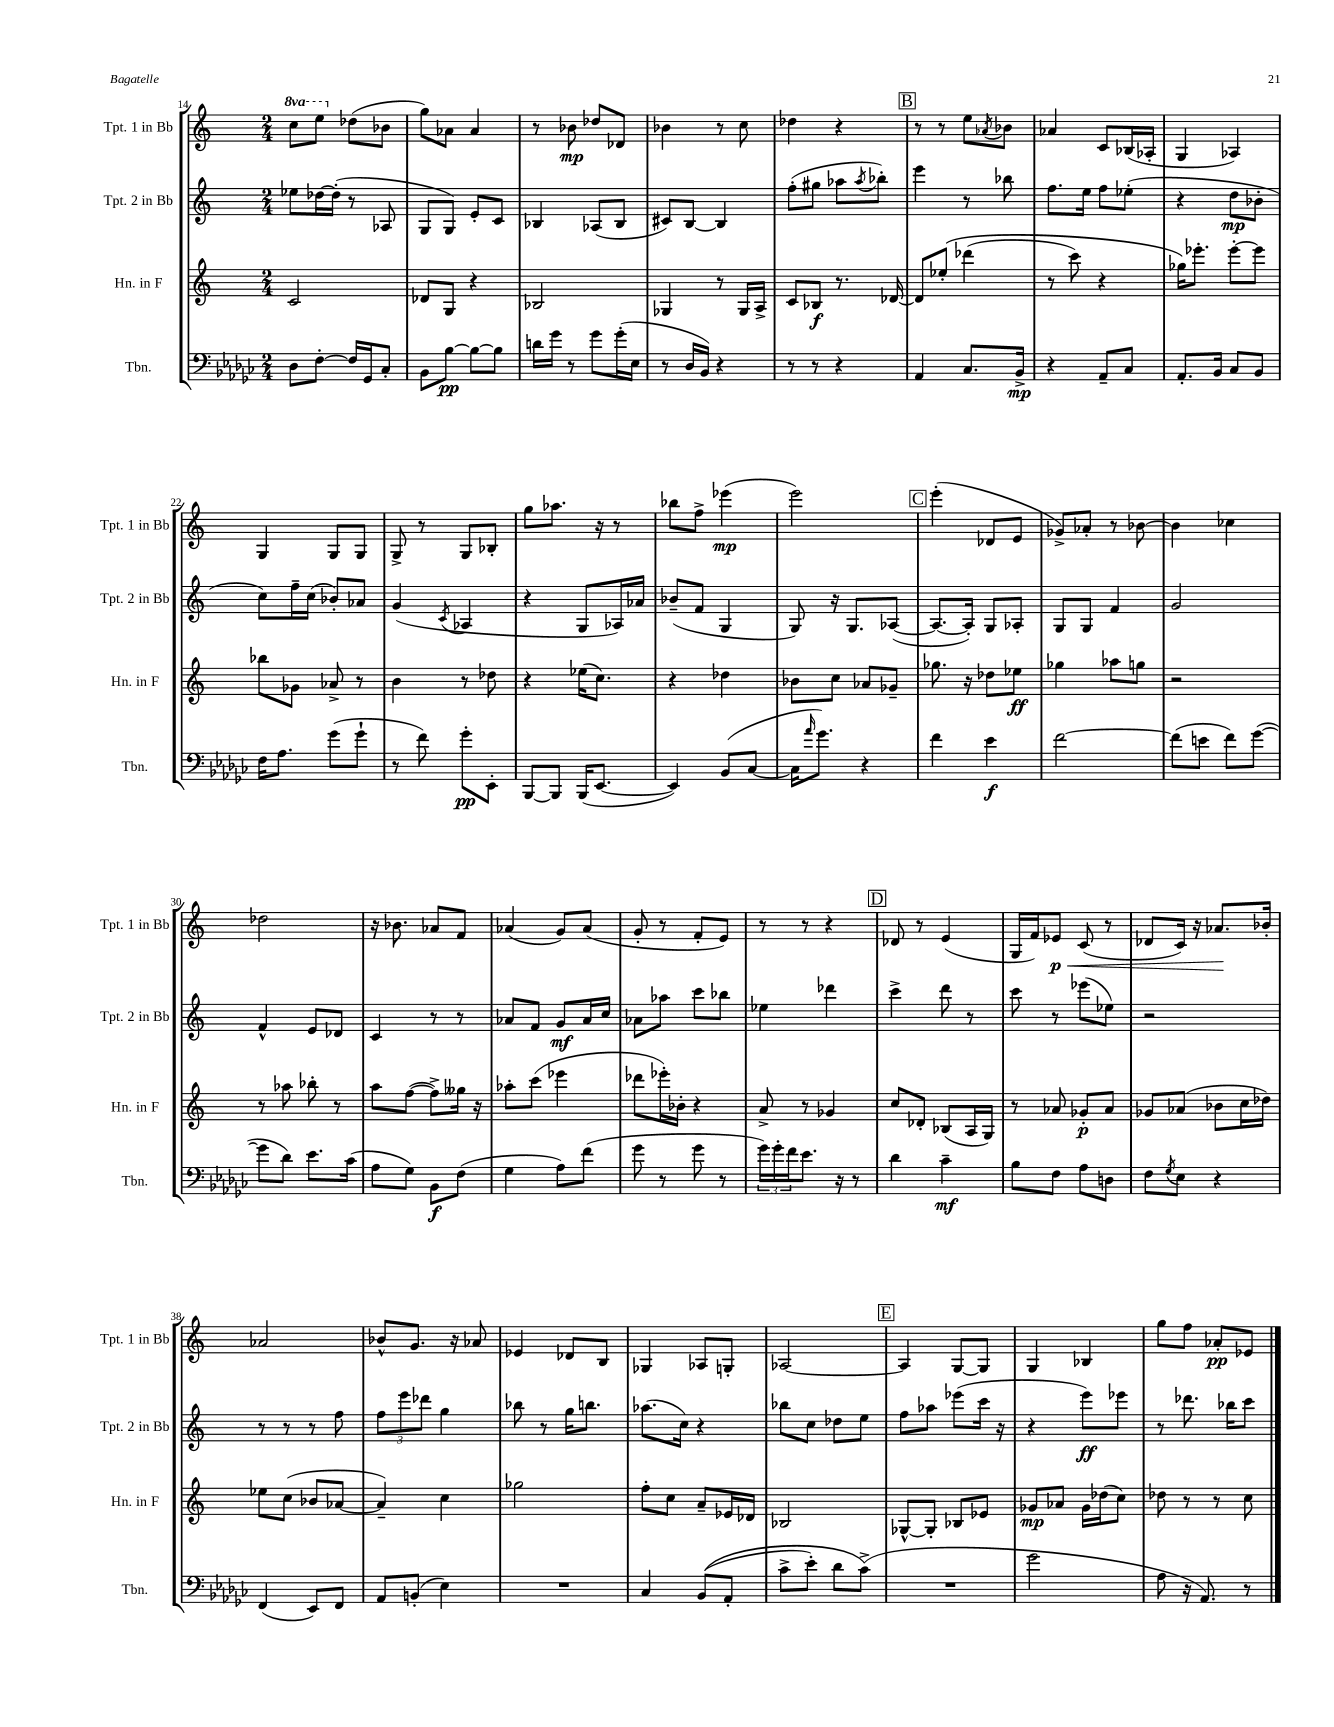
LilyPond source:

<<
\new StaffGroup <<
\new Staff = "s0" \with { instrumentName = "Tpt. 1 in Bb" shortInstrumentName = "Tpt. 1 in Bb" } {
    \clef treble \key c \major \numericTimeSignature \time 2/4 \set Staff.ottavationMarkups = #ottavation-simple-ordinals
    \ottava #1 c'''8 e'''8 \ottava #0 des''8( bes'8 |
    g''8) aes'8 aes'4 |
    r8 bes'8\mp des''8 des'8 |
    bes'4 r8 c''8 |
    des''4 r4 |
    \mark \markup { \box "B" } r8 r8 e''8 \acciaccatura { aes'8 } bes'8 |
    aes'4 c'8 bes16( aes16-. |
    g4 aes4) |
    g4 g8 g8 |
    g8-> r8 g8 bes8-. |
    g''8 aes''8. r16 r8 |
    bes''8 f''8-> ees'''4\mp( |
    e'''2) |
    \mark \markup { \box "C" } e'''4-.( des'8 e'8 |
    ges'8->) aes'8-. r8 bes'8~ |
    bes'4 ces''4 |
    des''2 |
    r16 bes'8. aes'8 f'8 |
    aes'4( g'8) aes'8( |
    g'8-. r8 f'8-. e'8) |
    r8 r8 r4 |
    \mark \markup { \box "D" } des'8 r8 e'4( |
    g16 f'16) ees'8\p\< c'8( r8 |
    des'8 c'16) r16 aes'8.\! bes'16-. |
    aes'2 |
    bes'8-^ g'8. r16 aes'8 |
    ees'4 des'8 b8 |
    ges4 aes8 g8-. |
    aes2~ |
    \mark \markup { \box "E" } aes4 g8~ g8 |
    g4 bes4 |
    g''8 f''8 aes'8-.\pp ees'8 \bar "|." |
}
\new Staff = "s1" \with { instrumentName = "Tpt. 2 in Bb" shortInstrumentName = "Tpt. 2 in Bb" } {
    \clef treble \key c \major \numericTimeSignature \time 2/4
    ees''8 des''16~ des''16-.( r8 aes8 |
    g8 g8) e'8-. c'8 |
    bes4 aes8( bes8 |
    cis'8) b8~ b4 |
    f''8-.( gis''8 aes''8 \acciaccatura { aes''8 } bes''8-.) |
    \mark \markup { \box "B" } e'''4 r8 bes''8 |
    f''8. e''16 f''8 ees''8-.( |
    r4 d''8\mp bes'8-. |
    c''8) f''16-- c''16( bes'8-.) aes'8 |
    g'4( \acciaccatura { c'8 } aes4 |
    r4 g8 aes16) aes'16 |
    bes'8--( f'8 g4 |
    g8) r16 g8. aes8~( |
    \mark \markup { \box "C" } aes8.~ aes16-.) g8 aes8-. |
    g8 g8 f'4 |
    g'2 |
    f'4-^ e'8 des'8 |
    c'4 r8 r8 |
    aes'8 f'8 g'8\mf aes'16 c''16 |
    aes'8 aes''8 c'''8 bes''8 |
    ees''4 des'''4 |
    \mark \markup { \box "D" } c'''4-> d'''8 r8 |
    c'''8 r8 ees'''8( ees''8) |
    r2 |
    r8 r8 r8 f''8 |
    \tuplet 3/2 { f''8 e'''8 des'''8 } g''4 |
    bes''8 r8 g''16 b''8. |
    aes''8.( c''16) r4 |
    bes''8 c''8 des''8 e''8 |
    \mark \markup { \box "E" } f''8 aes''8 ees'''8( c'''16 r16 |
    r4 e'''8\ff) ees'''8 |
    r8 des'''8. bes''16 c'''8 \bar "|." |
}
\new Staff = "s2" \with { instrumentName = "Hn. in F" shortInstrumentName = "Hn. in F" } {
    \clef treble \key c \major \numericTimeSignature \time 2/4
    c'2 |
    des'8 g8 r4 |
    bes2 |
    ges4 r8 ges16 a16-> |
    c'8 bes8\f r8. des'16~ |
    \mark \markup { \box "B" } des'8 ees''8-.\( des'''4( |
    r8 c'''8) r4 |
    ges''16\) ees'''8.-. ees'''8~-. ees'''8 |
    bes''8 ges'8 aes'8-> r8 |
    b'4 r8 des''8 |
    r4 ees''16( c''8.) |
    r4 des''4 |
    bes'8 c''8 aes'8 ges'8-- |
    \mark \markup { \box "C" } ges''8. r16 des''8 ees''8\ff |
    ges''4 aes''8 g''8 |
    r2 |
    r8 aes''8 bes''8-. r8 |
    a''8 f''8~( f''8->) geses''16 r16 |
    aes''8-. c'''8( ees'''4 |
    des'''8 ees'''16-.) bes'16-. r4 |
    a'8-> r8 ges'4 |
    \mark \markup { \box "D" } c''8 des'8-. bes8( a16 g16) |
    r8 aes'8 ges'8-.\p aes'8 |
    ges'8 aes'8( bes'8 c''16 des''16) |
    ees''8 c''8( bes'8 aes'8~ |
    aes'4--) c''4 |
    ges''2 |
    f''8-. c''8 a'8-- ees'16 des'16 |
    bes2 |
    \mark \markup { \box "E" } ges8~-^ ges8-. bes8 ees'8 |
    ges'8\mp aes'8 ges'16 des''16( c''8) |
    des''8 r8 r8 c''8 \bar "|." |
}
\new Staff = "s3" \with { instrumentName = "Tbn." shortInstrumentName = "Tbn." } {
    \clef bass \key ges \major \numericTimeSignature \time 2/4
    des8 f8~-. f16 ges,16 ces8-. |
    bes,8 bes8~\pp bes8~ bes8 |
    d'16 ges'16 r8 ges'8 ges'16-.( ees16 |
    r8 des16 bes,16) r4 |
    r8 r8 r4 |
    \mark \markup { \box "B" } aes,4 ces8. bes,16->\mp |
    r4 aes,8-- ces8 |
    aes,8.-. bes,16 ces8 bes,8 |
    f16 aes8. ges'8( ges'8-! |
    r8 f'8) ges'8-.\pp ees,8-. |
    bes,,8~ bes,,8 bes,,16( ees,8.~ |
    ees,4) bes,8( ces8~ |
    ces16 \grace { aes'16 } ges'8.) r4 |
    \mark \markup { \box "C" } f'4 ees'4\f |
    f'2~ |
    f'8( e'8 f'8) ges'8~( |
    ges'8 des'8) ees'8. ces'16( |
    aes8 ges8) bes,8\f f8( |
    ges4 aes8) f'8( |
    ges'8 r8 ges'8 r8 |
    \tuplet 3/2 { ges'16) ges'16-. f'16 } ees'8. r16 r8 |
    \mark \markup { \box "D" } des'4 ces'4--\mf |
    bes8 f8 aes8 d8 |
    f8 \acciaccatura { ges8 } ees8 r4 |
    f,4( ees,8) f,8 |
    aes,8 b,8-.( ees4) |
    R2 |
    ces4 bes,8(\( aes,8-. |
    ces'8-> ees'8-.) des'8 ces'8->(\) |
    \mark \markup { \box "E" } R2 |
    ges'2 |
    aes8 r16 aes,8.) r8 \bar "|." |
}
>>
>>
\layout { \context { \Score currentBarNumber = #14 } }
